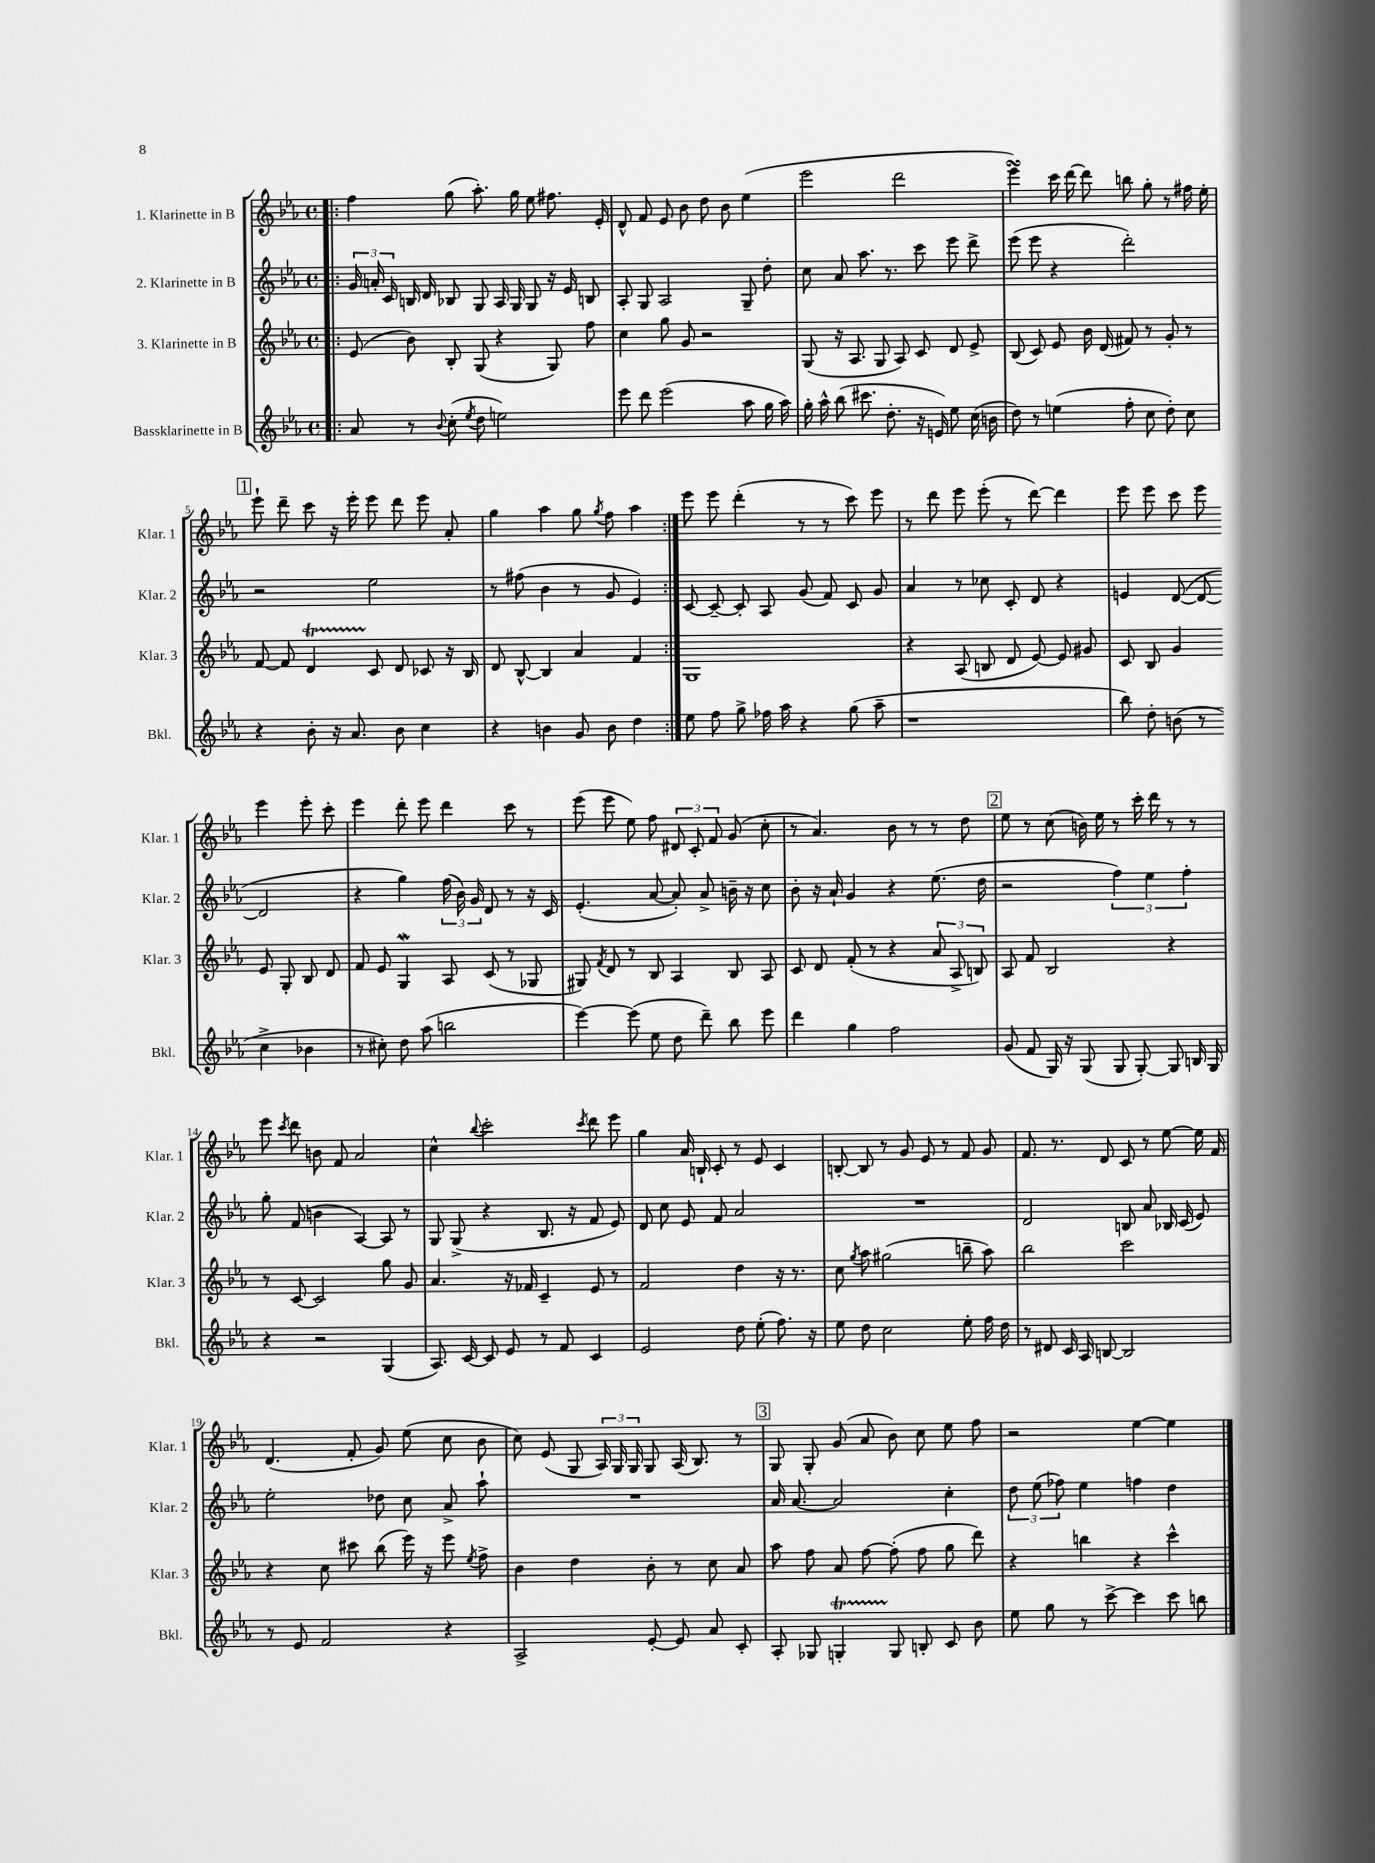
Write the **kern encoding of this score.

**kern	**kern	**kern	**kern
*staff4	*staff3	*staff2	*staff1
*clefG2	*clefG2	*clefG2	*clefG2
*k[b-e-a-]	*k[b-e-a-]	*k[b-e-a-]	*k[b-e-a-]
*M4/4	*M4/4	*M4/4	*M4/4
*met(c)	*met(c)	*met(c)	*met(c)
=!|:	=!|:	=!|:	=!|:
8a-	(8e-	24g	4ff
.	.	24a'	.
.	.	24c	.
8r	8b-)	16B	.
.	.	16d	.
8qqb-	.	.	.
(8cc'	8B-'	8B-	(8gg
8qee-	.	.	.
8dd	(8G	8G	8.aa-')
2ee)	4r	16A-	.
.	.	16G	16gg
.	.	8G	8ee-
.	8G)	16r	8.ff#
.	.	16e-	.
.	8ff	8B	.
.	.	.	16e-'
=	=	=	=
8eee-	4cc	8A-'	8d^^
8ddd	.	8G	8f
(2eee-	8gg	2A-	8e-
.	8g	.	8b-
.	2r	.	8dd
.	.	.	8b-
8aa-	.	8G~	(4ee-
16gg	.	8dd'	.
16aa-)	.	.	.
=	=	=	=
16gg'	(8G	8cc	2eee-
16aa-^^	.	.	.
(8bb-	16r	8a-	.
.	8.A-	.	.
8.ccc#	.	8.aa-	.
.	8G	.	.
8.dd'	.	8.r	.
.	8A-)	.	2ddd
16r	8c	8ccc	.
16e)	.	.	.
8ee-	8d	8eee-	.
(16cc	8e-^	8ddd^	.
16b	.	.	.
=	=	=	=
8dd)	(8B-	(8eee-	4eee-)
8r	8c)	8eee-	.
(4ee	8e-	4r	16ccc
.	.	.	[16ddd
.	16b-	.	8ddd]
.	(16d	.	.
8ff'	8f#)	2ddd')	8bb
8cc	8r	.	8gg'
8dd')	8g'	.	8r
8cc	8r	.	16ff#
.	.	.	16ee-'
=	=	=	=
4r	[8f	2r	8eee-`
.	8f]	.	8ddd~
8b-'	4d	.	8ccc
16r	.	.	16r
8.a-	.	.	16eee-'
.	8c	2ee-	8eee-
8b-	8d	.	8ddd
4cc	8c-	.	8eee-
.	16r	.	8a-'
.	16B-	.	.
=	=	=	=
4r	8d	8r	4gg
.	[8B-^^	(8ff#	.
4b	4B-]	4b-	4aa-
8g	4a-	8r	8gg
.	.	.	8qgg
8b	.	8g	8ff
4dd	4f	4e-)	4aa-
=:|!	=:|!	=:|!	=:|!
8ee-	1G	[8c	8eee-
8ff	.	8c~_	8eee-
8gg^	.	8c']	(4ddd'
16ff-	.	8A-	.
16aa-	.	.	.
4r	.	(8g	8r
.	.	8f)	8r
(8gg	.	8c	8ccc)
8aa-~	.	8g	8eee-
=	=	=	=
1r	4r	4a-	8r
.	.	.	8ddd
.	(8A-	8r	8eee-
.	8B	8cc-	(8eee-'
.	8d	8c'	8r
.	[8e-)	8d	[8ddd)
.	8e-]	4r	4ddd]
.	8g#	.	.
=	=	=	=
8bb-)	8c	4e	8eee-
8dd'	8B-	.	8eee-
(8b	4g	([8d	8ccc
8r	.	8d_	8eee-
4cc^	8e-	2d]	4eee-
.	8G'	.	.
4b-	8B-	.	8eee-'
.	8d	.	8ccc'
=	=	=	=
8r	8f	4r	4eee-
8cc#')	8e-	.	.
8dd	4G	4gg)	8ddd'
(8aa-	.	.	8eee-
2bb	8A-	(24ff	4ddd
.	.	24b-)	.
.	.	24g	.
.	(8c	8d	.
.	8r	8r	8ccc
.	8G-	16r	8r
.	.	16c	.
=	=	=	=
[4eee-)	8G#)	(4.e-'	(8eee-
.	8qf	.	.
.	8d	.	8eee-
(8eee-]	8r	.	8ee-)
8ee-	8B-	[8a-	8ff
8dd	4A-	8a-'])	12d#
.	.	.	12c'
8ddd~)	.	8a-^	.
.	.	.	12f
8bb-	8B-	16b~	(8g
.	.	16r	.
8eee-	8A-	8cc	8cc'
=	=	=	=
4ddd	8c	8b-'	8r
.	8d	16r	4.a-)
.	.	16a-`	.
4gg	(8f'	4g	.
.	8r	.	.
2ff	4r	4r	8b-
.	.	.	8r
.	12a-	(8.ee-	8r
.	12A-^	.	.
.	.	.	8dd
.	12B)	.	.
.	.	16dd	.
=	=	=	=
(8g	8A-	2r	8ee-
8f	8f	.	8r
16G)	2B-	.	(8cc
16r	.	.	.
(8G	.	.	16b)
.	.	.	16ee-
8G	.	6ff)	8r
[8G')	.	.	16ccc'
.	.	6ee-	.
.	.	.	16ddd
8G]	4r	.	8r
.	.	6ff'	.
16B	.	.	8r
16G	.	.	.
=	=	=	=
4r	8r	8gg'	8eee-
.	.	.	8qccc
.	[8c	(8f	8ddd
2r	2c]	4b	8b
.	.	.	8f
.	.	[4A-)	2a-
(4G	8gg	8A-]	.
.	8g	8r	.
=	=	=	=
8.A-)	4.a-	8G	4cc^^
.	.	(8G^	.
[16c	.	.	.
.	.	.	8qqbb-
8c]	.	4r	2ccc'
8e-	16r	.	.
.	16f-	.	.
8r	4c~	8.B-	.
8f	.	.	.
.	.	16r	.
.	.	.	8qccc
4c	8e-	8f	8ddd
.	8r	8e-)	8eee-
=	=	=	=
2e-	2f	8d	4gg
.	.	8cc	.
.	.	8e-	16a-
.	.	.	16B`
.	.	8f	8c'
8dd	4dd	2a-	8r
(8ee-'	.	.	8e-
8.ff)	16r	.	4c
.	8.r	.	.
16r	.	.	.
=	=	=	=
8ee-	8cc	1r	[8B'
.	8qgg	.	.
8dd	8aa-	.	8B]
2cc	(2gg#	.	8r
.	.	.	8g
.	.	.	8e-
.	.	.	8r
8ee-'	8bb~	.	8f
16ff	8aa-)	.	8g
16dd	.	.	.
=	=	=	=
8r	2bb-	2d	8.f
8d#	.	.	.
.	.	.	8.r
16c	.	.	.
16A-	.	.	.
[8B	.	.	8d
2B]	2ccc	8B	8c
.	.	8a-	8r
.	.	16B-	[8ee-
.	.	(16c	.
.	.	8e-)	16ee-]
.	.	.	16f
=	=	=	=
8r	4r	2ee-'	(4.d
8e-	.	.	.
2f	8cc	.	.
.	8ccc#	.	8f'
.	(8bb-	8dd-	8g)
.	16eee-)	8cc	(8ee-
.	16r	.	.
4r	8eee-	8a-^	8cc
.	8qee-	.	.
.	8ff^	8aa-`	8b-
=	=	=	=
2A-^	4b-	1r	8cc)
.	.	.	(8e-
.	4dd	.	8G
.	.	.	24A-)
.	.	.	24G
.	.	.	24G
[8e-'	8b-'	.	8G
8e-]	8r	.	(16A-
.	.	.	8.B-)
8a-	8cc	.	.
8c'	8a-	.	8r
=	=	=	=
8A-'	8aa-	16a-	8G
.	.	[8.a-	.
8G-	8ff	.	8G'
4G'	8a-	2a-]	(8g
.	[8ff	.	8a-
8G	(8ff']	.	8b-)
8B'	8ff	.	8cc
8c	8gg	4cc'	8ee-
8b-	8ddd)	.	8ff
=	=	=	=
8ee-	4r	12dd	2r
.	.	(12ee-	.
8gg	.	.	.
.	.	12ff-)	.
8r	4bb	4ee-	.
[8ccc^	.	.	.
4ccc]	4r	4ff	[4ee-
8ccc	4ccc^^	4dd	4ee-]
8bb	.	.	.
==	==	==	==
*-	*-	*-	*-
